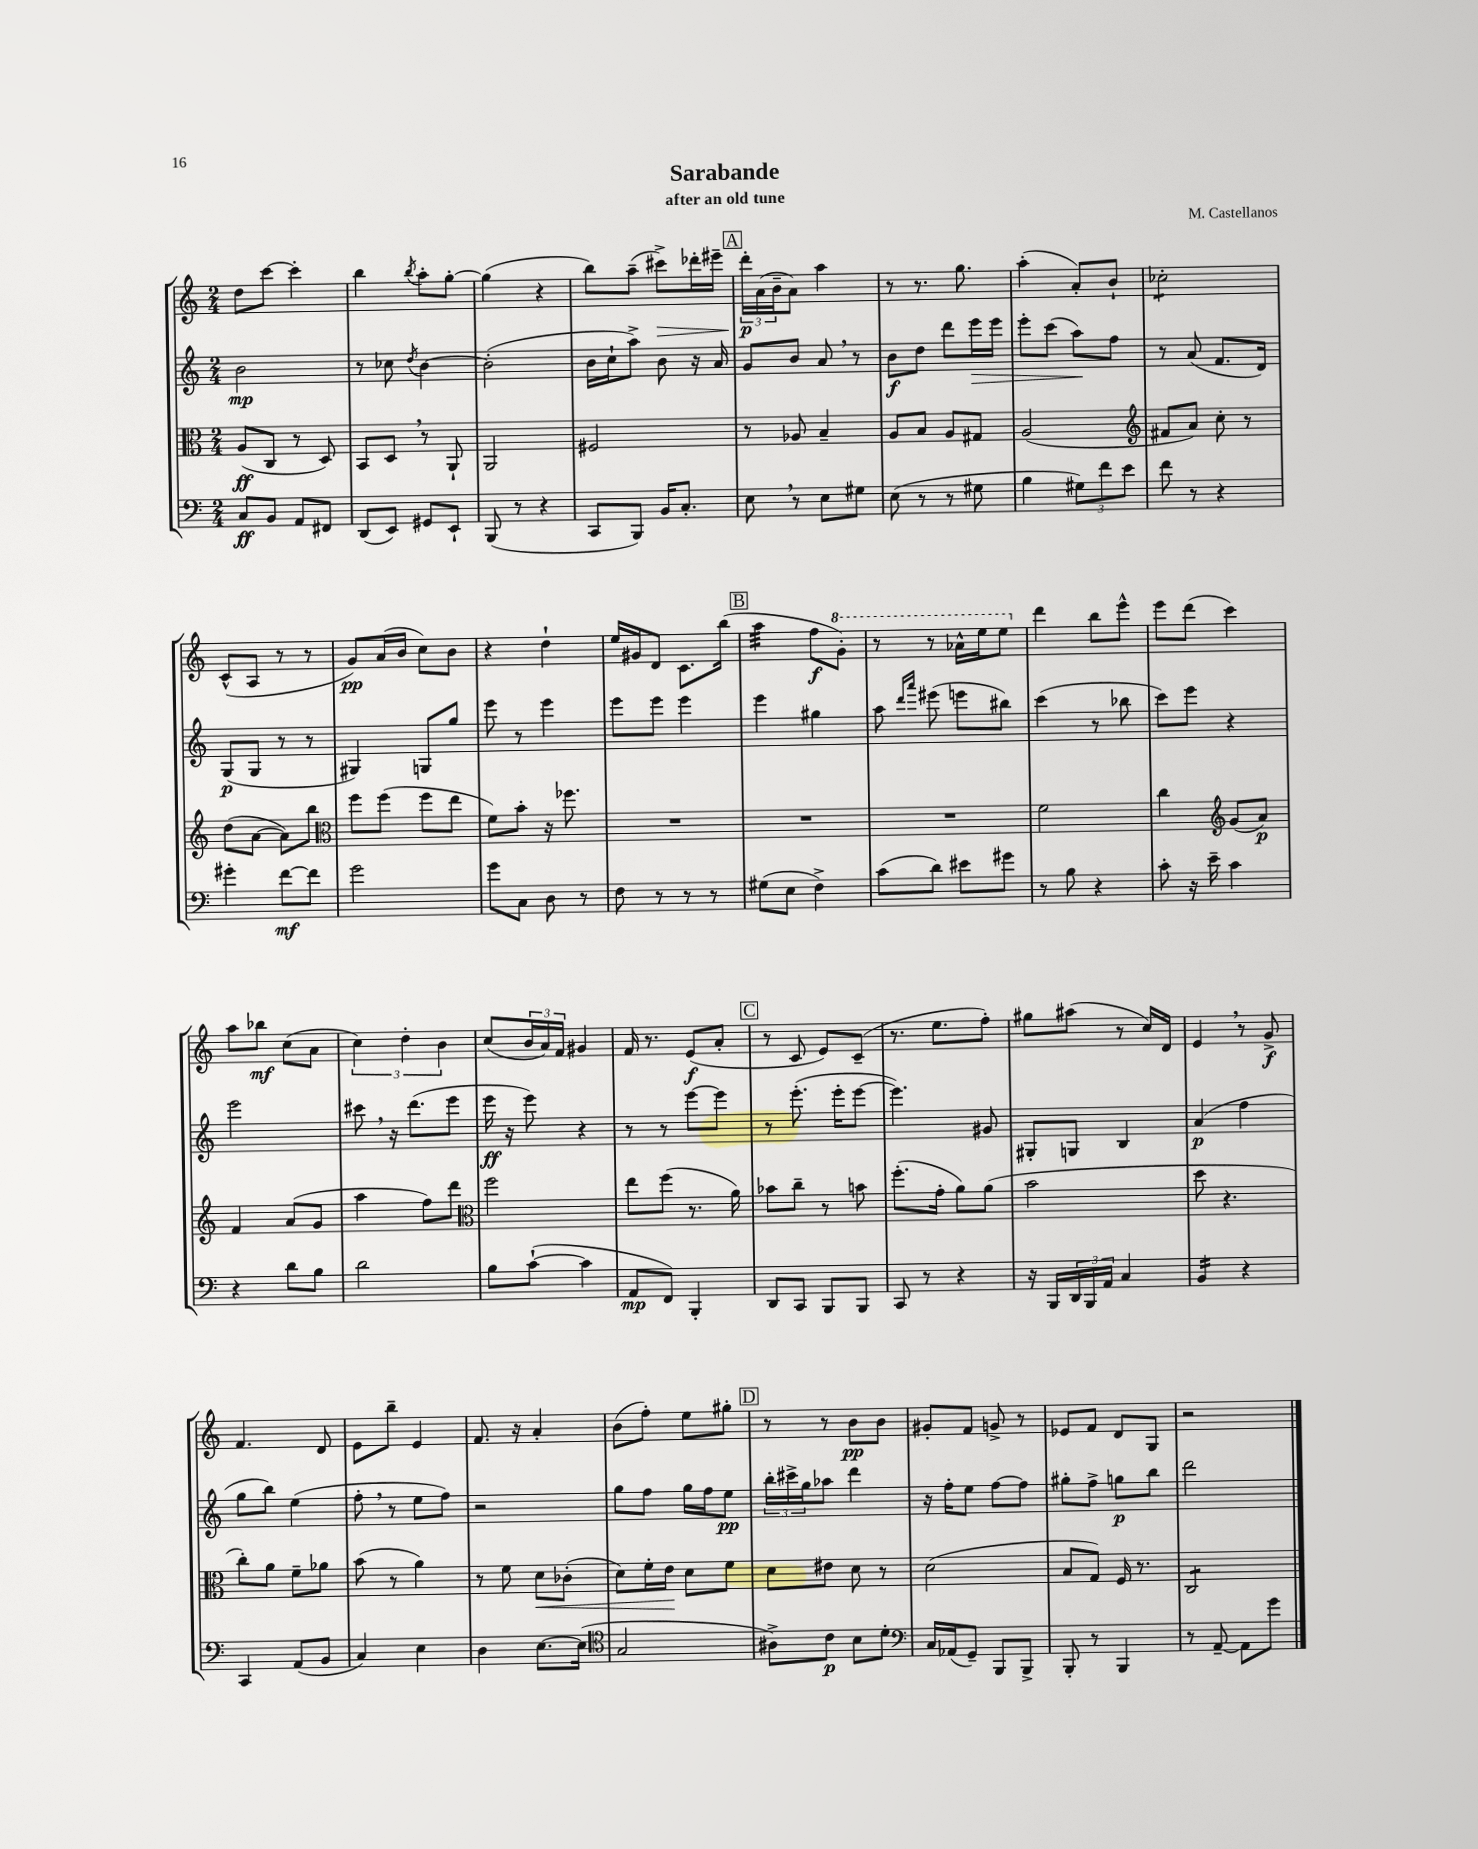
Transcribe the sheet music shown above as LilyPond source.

\header { title = "Sarabande" composer = "M. Castellanos" subtitle = "after an old tune" }
<<
\new StaffGroup <<
\new Staff = "s0" {
    \clef treble \key c \major \numericTimeSignature \time 2/4
    d''8 c'''8~ c'''4-. |
    b''4 \acciaccatura { b''8 } a''8-. g''8~-. |
    g''4( r4 |
    b''8) a''8--( cis'''8->\>) des'''16-. eis'''16-- |
    \mark \markup { \box "A" } \tuplet 3/2 { d'''16-.\p\! a'16( b'16-- } a'8) a''4 |
    r8 r8. g''8. |
    a''4-.( a'8-.) b'8-! |
    ces''2:8-. |
    c'8-^( a8 r8 r8 |
    g'8\pp) a'16( b'16 c''8) b'8 |
    r4 d''4-! |
    e''16 gis'16 d'8 c'8. b''16( |
    \mark \markup { \box "B" } a''4:32 f''8\f \ottava #1 g''8-.) |
    r8 r8 aes''16-^ e'''16 e'''8 \ottava #0 |
    d'''4 b''8 e'''8-^ |
    e'''8 d'''8( c'''4) |
    a''8 bes''8\mf c''8( a'8 |
    \tuplet 3/2 { c''4) d''4-. b'4 } |
    c''8( \tuplet 3/2 { b'16 a'16) f'16 } gis'4 |
    f'16 r8. e'8\f( a'8-. |
    \mark \markup { \box "C" } r8 c'8 e'8) c'8--( |
    r8. e''8. f''8-.) |
    gis''8 ais''8( r8 c''16) d'16 |
    e'4 \breathe r8 g'8->\f |
    f'4. d'8 |
    e'8 b''8-- e'4 |
    f'8. r16 a'4-. |
    b'8( f''8-.) e''8 gis''8-. |
    \mark \markup { \box "D" } r8 r8 b'8\pp b'8 |
    gis'8-. f'8 g'8-> r8 |
    ees'8 f'8 d'8 g8 |
    r2 \bar "|." |
}
\new Staff = "s1" {
    \clef treble \key c \major \numericTimeSignature \time 2/4
    b'2\mp |
    r8 ces''8 \acciaccatura { d''8 } b'4~ |
    b'2-.( |
    b'16 c''16-! a''8->) b'8 r16 a'16 |
    \mark \markup { \box "A" } g'8 b'8 a'8 \breathe r8 |
    b'8\f d''8 d'''8 e'''16\> e'''16 |
    e'''8-. c'''8( a''8\!) f''8 |
    r8 a'8( f'8. d'16) |
    g8\p( g8 r8 r8 |
    gis4) g8 g''8 |
    e'''8 r8 e'''4 |
    e'''8 e'''8 e'''4 |
    \mark \markup { \box "B" } e'''4 gis''4 |
    a''8 \grace { d'''16 a'''16 } eis'''8( e'''8 bis''8) |
    c'''4( r8 bes''8 |
    c'''8) e'''8 r4 |
    e'''2 |
    cis'''8 \breathe r16 d'''8.( e'''8 |
    e'''16\ff r16 e'''8) r4 |
    r8 r8 e'''8~ e'''8 |
    \mark \markup { \box "C" } r8 e'''8.-.( e'''16-. e'''8~ |
    e'''4.) gis'8 |
    gis8-. g8 b4 |
    a'4\p( f''4 |
    g''8 b''8) e''4( |
    f''8-. \breathe r8 e''8 f''8) |
    r2 |
    g''8 f''8 g''16 f''16 e''8\pp |
    \mark \markup { \box "D" } \tuplet 3/2 { b''16-. cis'''16-> g''16 } aes''8 d'''4 |
    r16 f''16-. e''8 f''8~ f''8 |
    gis''8-. f''8-> g''8\p b''8 |
    d'''2 \bar "|." |
}
\new Staff = "s2" {
    \clef alto \key c \major \numericTimeSignature \time 2/4
    a8\ff( c8 r8 d8) |
    b,8 d8 \breathe r8 a,8-! |
    a,2 |
    fis2 |
    \mark \markup { \box "A" } r8 aes8 b4-- |
    a8 b8 a8 gis8 |
    a2( |
    \clef treble fis'8 a'8) c''8-. r8 |
    d''8( a'8~ a'8) b''8 |
    \clef alto f''8 f''8( f''8 e''8 |
    f'8) b'8-. r16 fes''8. |
    R2 |
    \mark \markup { \box "B" } R2 |
    R2 |
    f'2 |
    c''4 \clef treble g'8( a'8\p) |
    f'4 a'8( g'8 |
    a''4 f''8) d'''8 |
    \clef alto f''2 |
    e''8 f''8( r8. a'16) |
    \mark \markup { \box "C" } bes'8 c''8-- r8 b'8 |
    f''8.-.( g'16-. a'8) a'8( |
    b'2 |
    d''8 r4. |
    c''8-.) a'8 f'8-- aes'8 |
    b'8( r8 a'4) |
    r8 f'8 d'8\< ces'8-.( |
    d'8) f'16-. e'16\! d'8 f'8 |
    \mark \markup { \box "D" } d'8 eis'8 d'8 r8 |
    d'2( |
    b8 g8) f16 r8. |
    c2:8 \bar "|." |
}
\new Staff = "s3" {
    \clef bass \key c \major \numericTimeSignature \time 2/4
    c8\ff b,8 a,8 fis,8 |
    d,8( e,8) gis,8 e,8-! |
    b,,8( r8 r4 |
    c,8 b,,8) b,16 c8.-. |
    \mark \markup { \box "A" } e8 \breathe r8 e8 gis8 |
    e8( r8 r8 gis8 |
    b4 \tuplet 3/2 { gis8) f'8 e'8 } |
    f'8 r8 r4 |
    gis'4-. f'8~\mf f'8 |
    g'2 |
    g'8 c8 d8 r8 |
    f8 r8 r8 r8 |
    \mark \markup { \box "B" } gis8( e8 f4->) |
    c'8( d'8) eis'8 gis'8 |
    r8 b8 r4 |
    c'8-. r16 e'16-- c'4 |
    r4 d'8 b8 |
    d'2 |
    b8 c'8~-!( c'4 |
    a,8\mp f,8) b,,4-. |
    \mark \markup { \box "C" } d,8 c,8 b,,8 b,,8 |
    c,8 r8 r4 |
    r16 b,,16 \tuplet 3/2 { d,16 b,,16 a,16 } c4 |
    b,4:16 r4 |
    c,4 a,8( b,8 |
    c4) e4 |
    d4 e8.~ e16( |
    \clef tenor g2 |
    \mark \markup { \box "D" } ais8->) c'8\p b8 d'8-. |
    \clef bass c16 aes,16( g,8--) b,,8 b,,8-> |
    b,,8-. r8 b,,4 |
    r8 a,8~-- a,8 g'8 \bar "|." |
}
>>
>>
\layout { \context { \Score \remove "Bar_number_engraver" } }
